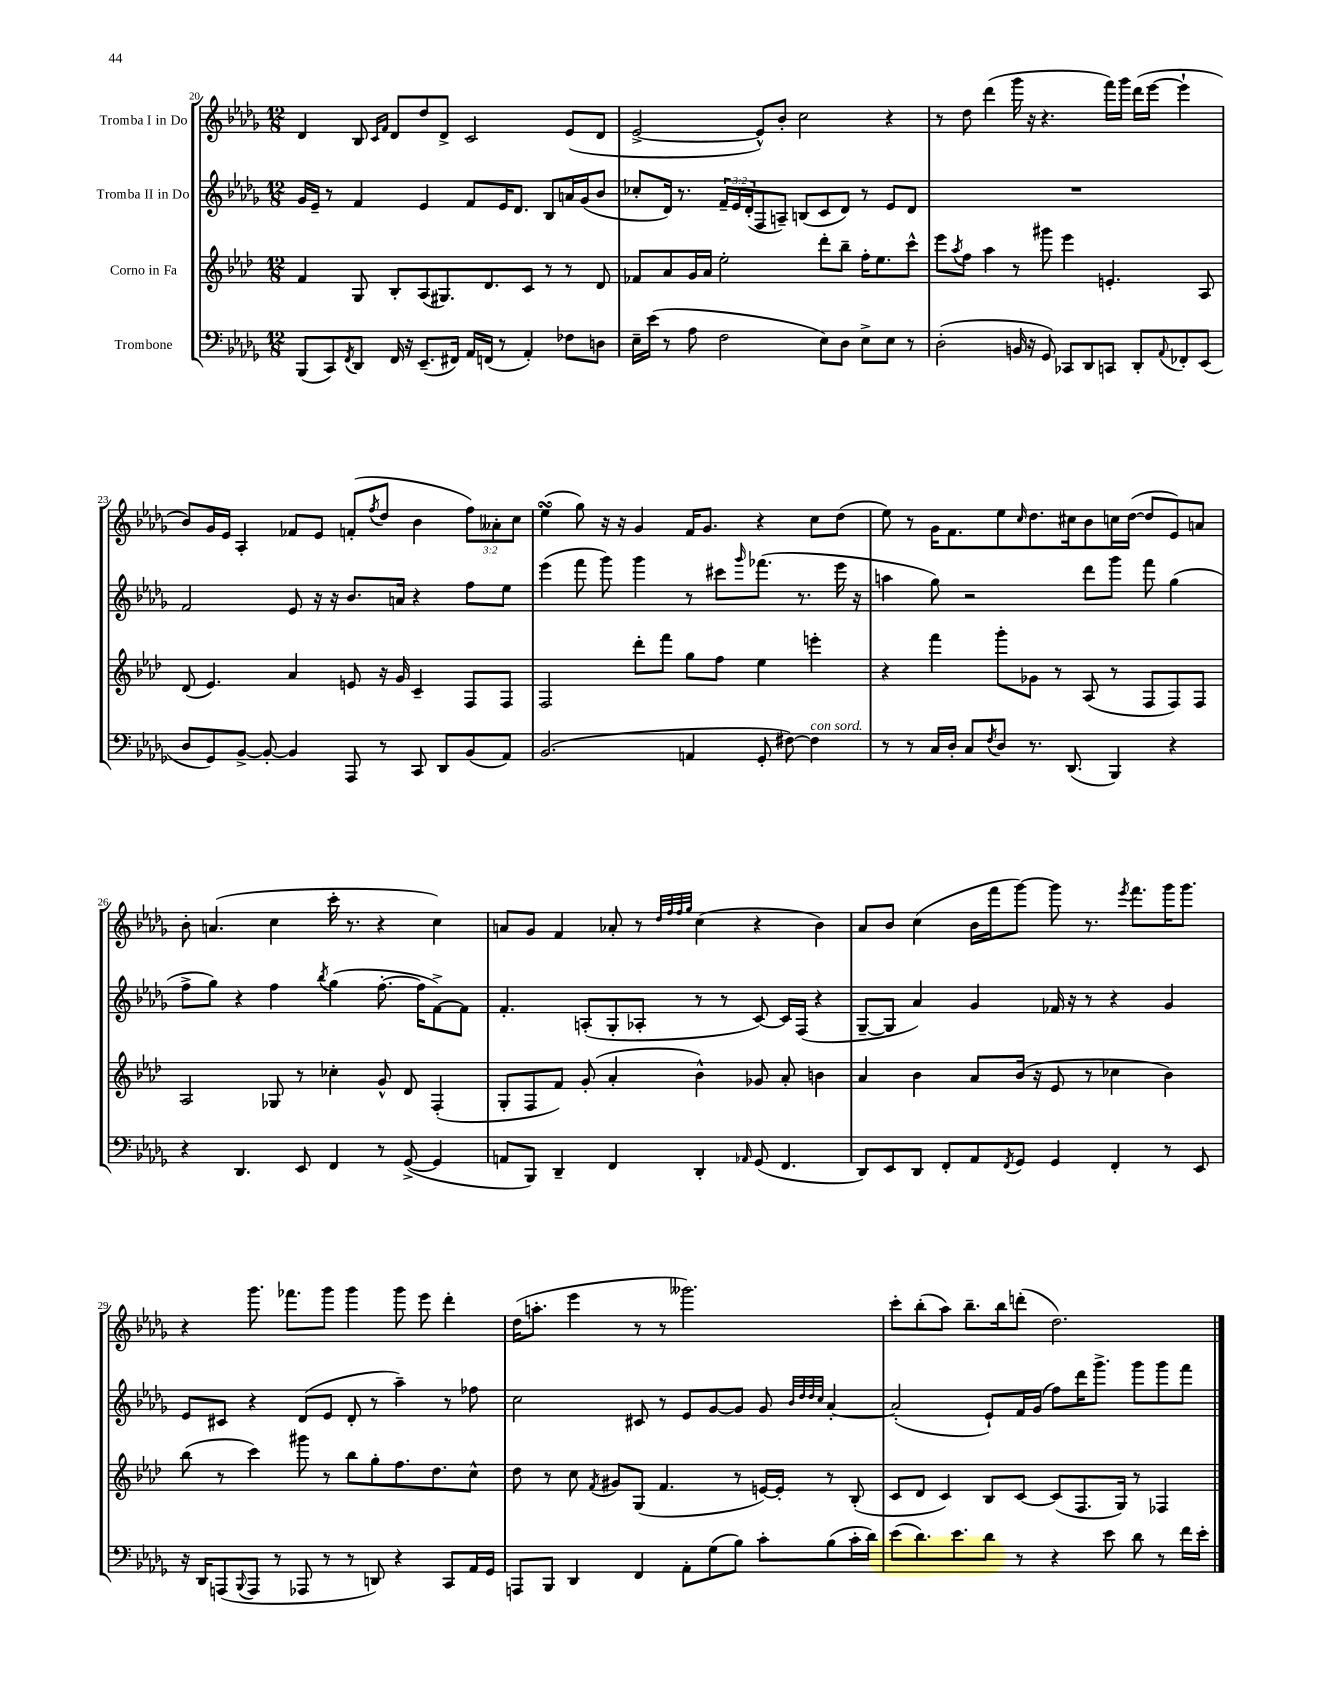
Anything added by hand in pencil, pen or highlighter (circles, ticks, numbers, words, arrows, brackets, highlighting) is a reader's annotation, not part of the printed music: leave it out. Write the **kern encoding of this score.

**kern	**kern	**kern	**kern
*staff4	*staff3	*staff2	*staff1
*clefF4	*clefG2	*clefG2	*clefG2
*k[b-e-a-d-g-]	*k[b-e-a-d-]	*k[b-e-a-d-g-]	*k[b-e-a-d-g-]
*M12/8	*M12/8	*M12/8	*M12/8
(8BBB-	4f	16g-	4d-
.	.	16e-~	.
8CC)	.	8r	.
8qFF	.	.	.
8DD-	8G	4f	8B-
.	.	.	16qqc
.	.	.	16qqf
16FF	8B-'	.	8d-
16r	.	.	.
(8.EE-~	(8A-	4e-	8dd-
.	8.G#)	.	8d-^
16FF#)	.	.	.
16AA-	.	8f	2c
(16FF	8.d-	.	.
8r	.	16e-	.
.	.	8.d-	.
4AA-')	8c	.	.
.	8r	8B-	.
8F-	8r	16a	(8e-
.	.	(16g-	.
8D	8d-	8b-	8d-
=	=	=	=
16E-~	8f-	8cc-'	[2e-^
(16e-	.	.	.
8r	8a-	16d-)	.
.	.	8.r	.
8A-	16g	.	.
.	16a-	.	.
2F	2ee-'	24f~	.
.	.	24e-	.
.	.	(24d-'	.
.	.	8F	8e-^^])
.	.	8A~)	8b-'
.	.	(8B	2cc
8E-)	8ddd-'	8c	.
8D-	8bb-~	8d-)	.
8E-^	16ff'	8r	.
.	8.ee-	.	.
8E-	.	8e-	4r
8r	8ccc^^	8d-	.
=	=	=	=
(2D-'	8eee-	1.r	8r
.	8qaa-	.	.
.	8ff	.	8dd-
.	4aa-	.	(4ddd-
16BB	8r	.	16ggg-
16r	.	.	16r
8GG-)	8ggg#	.	4.r
8CC-	4eee-	.	.
8DD-	.	.	.
8CC	4.e'	.	16fff)
.	.	.	16ggg-
8DD-'	.	.	(16ddd-
.	.	.	[16eee-
8qqAA-	.	.	.
8FF-'	.	.	4eee-`]
(8EE-	8A-	.	.
=	=	=	=
8D-	(8d-	2f	8b-)
8GG-)	4.e-)	.	16g-
.	.	.	16e-
[8BB-^	.	.	4A-'
8BB-'_	.	.	.
4BB-]	4a-	8e-	8f-
.	.	16r	8e-
.	.	16r	.
8AAA-	8e	8.b-	(8f'
.	.	.	8qff
8r	16r	.	8dd-
.	16g	16a	.
8CC	4c~	4r	4b-
8DD-	.	.	.
(8BB-	8F	8ff	12ff)
.	.	.	12a--'
8AA-)	8F	8ee-	.
.	.	.	12cc
=	=	=	=
(2.BB-	2F	(4eee-	(4ee-
.	.	8fff	8gg-)
.	.	8ggg-)	16r
.	.	.	16r
.	8ddd-'	4ggg-	4g-
.	8fff	.	.
4AA	8gg	8r	16f
.	.	.	8.g-
.	8ff	8ccc#	.
.	.	16qqggg-	.
8GG-'	4ee-	(8.fff-	4r
[8F#)	.	.	.
.	.	8.r	.
4F#]	4eee'	.	8cc
.	.	16eee-	(8dd-
.	.	16r	.
=	=	=	=
8r	4r	4aa	8ee-)
8r	.	.	8r
16C	4fff	8gg-)	16g-
16D-'	.	.	8.f
8C	.	2r	.
8qF	.	.	.
8D-	8ggg'	.	8ee-
.	.	.	16qqcc
8.r	8g-	.	8.dd-
.	8r	.	.
(8.DD-	.	.	16cc#
.	(8A-	8ddd-	8b-
4BBB-)	8r	8ggg-	16cc
.	.	.	([16dd-
.	8F	8fff	8dd-]
4r	8F)	(4gg-	8e-)
.	8F	.	8a
=	=	=	=
4r	2A-	8ff^	8b-'
.	.	8gg-)	(4.a
4.DD-	.	4r	.
.	8G-	4ff	4cc
8EE-	8r	.	.
.	.	8qbb-	.
4FF	4cc-'	(4gg-	16ccc'
.	.	.	8.r
8r	8g^^	[8.ff'	4r
([8GG-^	8d-	.	.
.	.	16ff]	.
4GG-]	(4F'	[8f^)	4cc)
.	.	8f]	.
=	=	=	=
8AA	8G'	4.f'	8a
8BBB-)	8F	.	8g-
4DD-~	8f)	.	4f
.	(8g'	(8A'	.
4FF	4a-'	8G-'	8a-'
.	.	8A-'	8r
.	.	.	32qqdd-
.	.	.	32qqff
.	.	.	32qqff
.	.	.	32qqgg-
4DD-'	4b-^^)	8r	(4cc
.	.	8r	.
16qqAA-	.	.	.
(8GG-	8g-	[8c)	4r
4.FF	8a-'	16c]	.
.	.	(16F	.
.	4b	4r	4b-)
=	=	=	=
8DD-)	4a-	[8G-~	8a-
8EE-	.	8G-]	8b-
8DD-	4b-	4a-)	(4cc
8FF'	.	.	.
8AA-	8a-	4g-	16b-
.	.	.	16fff
8qFF	.	.	.
8GG-	(16b-	.	[8ggg-)
.	16r	.	.
4GG-	8e-	16f-	8ggg-]
.	.	16r	.
.	8r	8r	8.r
4FF'	4cc-	4r	.
.	.	.	8qeee-
.	.	.	8.fff
8r	4b-)	4g-	16ggg-
.	.	.	8.ggg-
8EE-	.	.	.
=	=	=	=
16r	(8bb-	8e-	4r
16DD-	.	.	.
(8AAA	8r	8c#	.
8qqBBB-	.	.	.
8AAA	4ccc)	4r	8.ggg-
8r	.	.	.
.	.	.	8.fff-
8AAA-	8ggg#	(8d-	.
8r	8r	8e-	8ggg-
8r	8bb-	8d-'	4ggg-
8DD)	8gg'	8r	.
4r	8.ff	4aa-~)	8ggg-
.	.	.	8eee-
.	8.dd-	.	.
8CC	.	8r	4ddd-'
16AA-	8cc^^	8ff-	.
16GG-	.	.	.
=	=	=	=
8AAA	8dd-	2cc	(16dd-
.	.	.	8.aa'
8BBB-	8r	.	.
4DD-	8cc	.	4eee-
.	8qf	.	.
.	8g#	.	.
4FF	(8G	8c#	8r
.	4.f	8r	8r
8AA-'	.	8e-	2.ggg--)
(8G-	.	[8g-	.
8B-)	8r	8g-]	.
8c'	[16e)	8g-	.
.	16e']	.	.
.	.	32qqb-	.
.	.	32qqdd-	.
.	.	32qqdd-	.
.	.	32qqcc	.
(8B-	8r	[4a-'	.
16c'	(8B-'	.	.
16d-)	.	.	.
=	=	=	=
(8e-	8c	(2a-']	8ccc'
8.d-)	8d-	.	(8bb-'
.	4c)	.	8aa-)
8.e-	.	.	.
.	.	.	8.bb-~
8d-	8B-	8e-`)	.
.	.	.	16bb-
8r	[8c	16f	(8ddd'
.	.	(16g-	.
4r	(8c]	8ff)	2.dd-)
.	8.F	16ddd-	.
.	.	8.ggg-^	.
8e-	.	.	.
.	16G)	.	.
8d-	8r	8ggg-	.
8r	4F-	8ggg-	.
16f	.	8fff	.
16e-'	.	.	.
==	==	==	==
*-	*-	*-	*-
